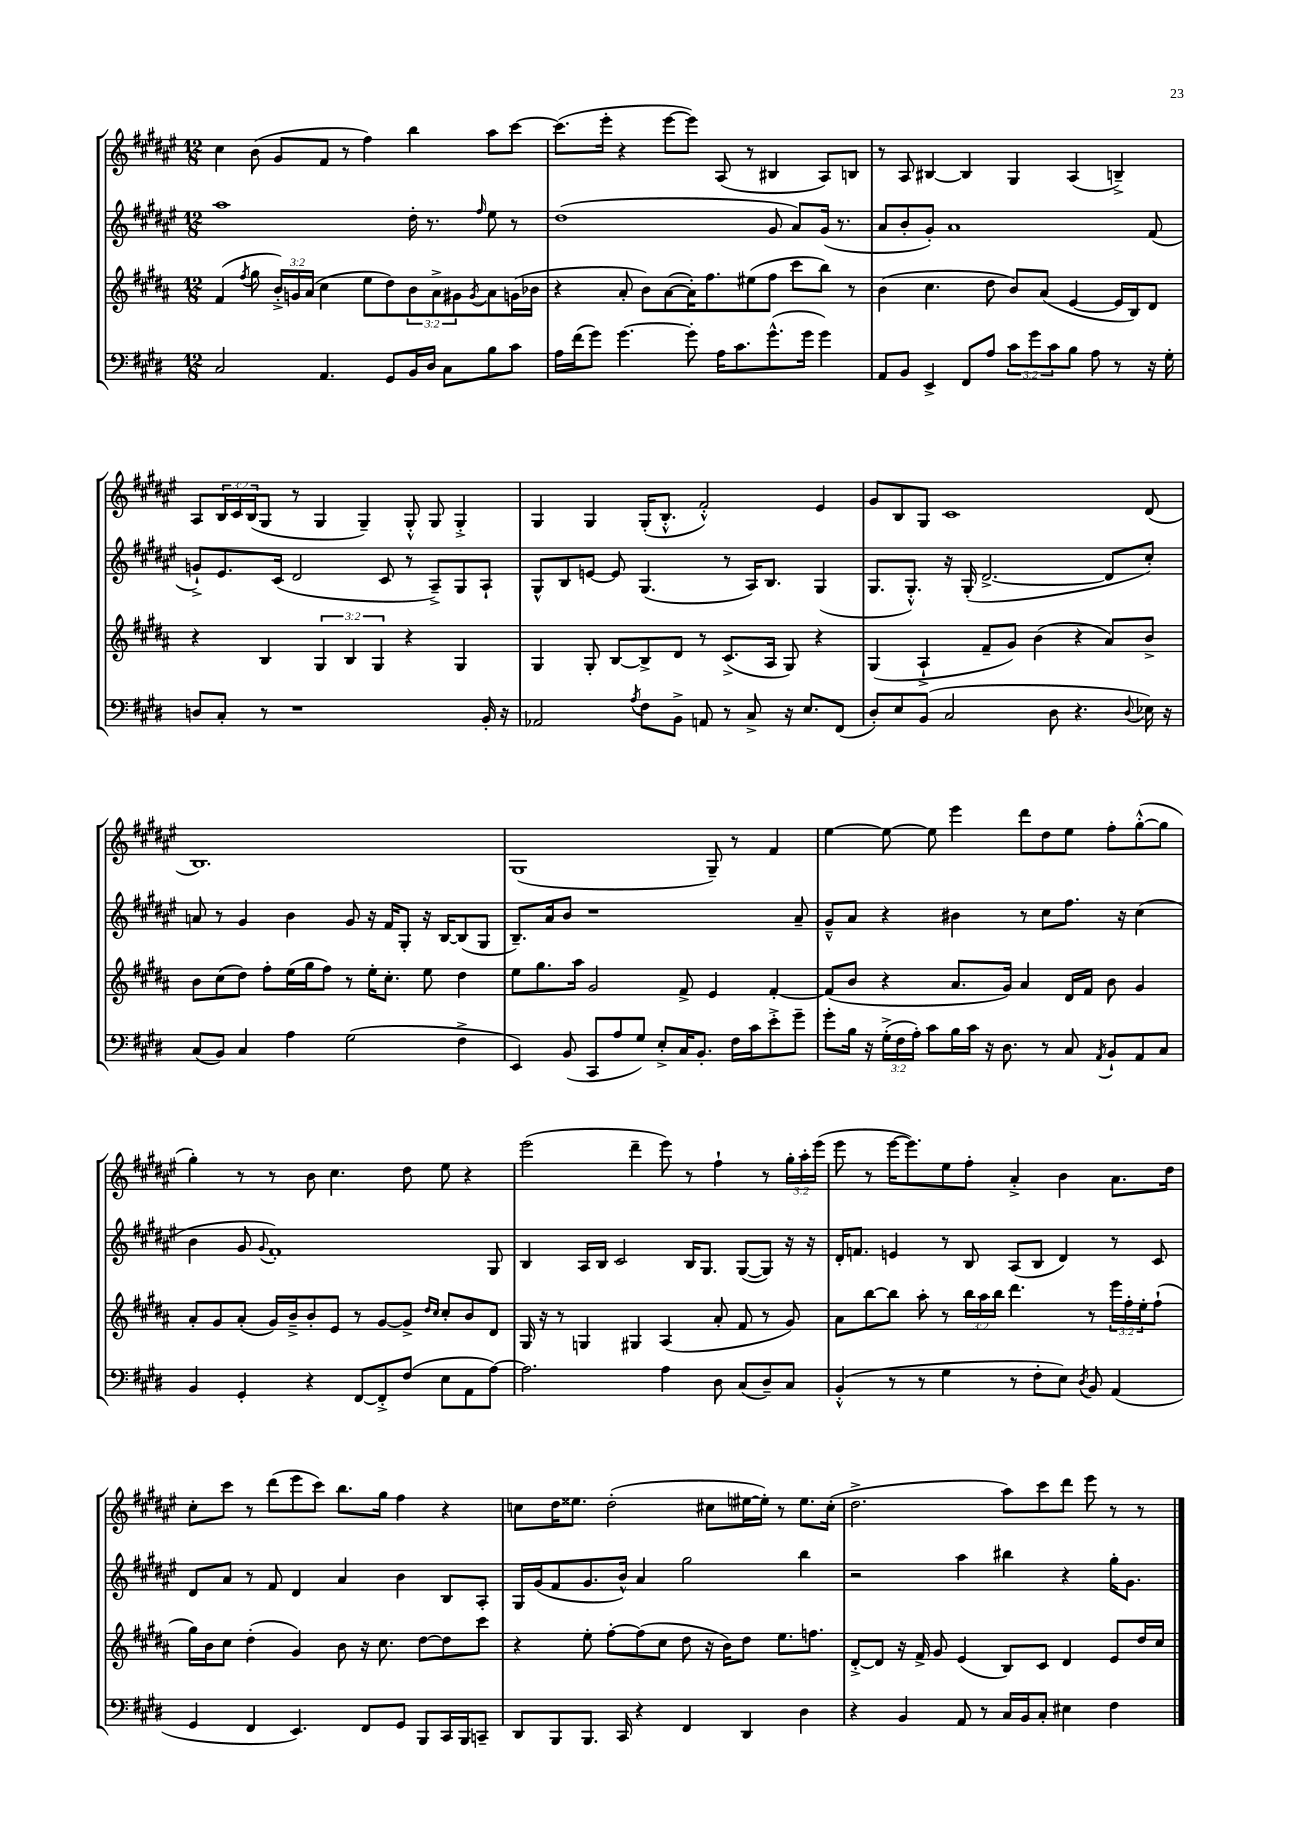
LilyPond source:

<<
\new StaffGroup <<
\new Staff = "s0" {
    \clef treble \key fis \major \numericTimeSignature \time 12/8 \override Staff.TupletNumber.text = #tuplet-number::calc-fraction-text
    cis''4 b'8( gis'8 fis'8 r8 fis''4) b''4 ais''8 cis'''8~ |
    cis'''8.( eis'''16-. r4 eis'''8~ eis'''8) ais8( r8 bis4 ais8) b8 |
    r8 ais8 bis4~ bis4 gis4 ais4( b4--->) |
    ais8 \tuplet 3/2 { b16 cis'16 b16( } gis8 r8 gis4 gis4--) gis8-.-^ gis8 gis4-.-> |
    gis4 gis4 gis16-.( b8.-.-^ fis'2-.-^) eis'4 |
    gis'8 b8 gis8 cis'1 dis'8( |
    b1.) |
    gis1( gis8--) r8 fis'4 |
    eis''4~ eis''8~ eis''8 eis'''4 dis'''8 dis''8 eis''8 fis''8-. gis''8~-.-^( gis''8 |
    gis''4-.) r8 r8 b'8 cis''4. dis''8 eis''8 r4 |
    eis'''2( dis'''4-- eis'''8) r8 fis''4-! r8 \tuplet 3/2 { gis''16-. ais''16-. eis'''16( } |
    eis'''8 r8 eis'''16~ eis'''8.) eis''8 fis''8-. ais'4-.-> b'4 ais'8. dis''16 |
    cis''8-. cis'''8 r8 dis'''8( eis'''8 cis'''8) b''8. gis''16 fis''4 r4 |
    c''8 dis''16 eisis''8. dis''2-.( cis''8 eis''16~ eis''16-.) r8 eis''8. cis''16-.( |
    dis''2.-> ais''8) cis'''8 dis'''8 eis'''8 r8 r8 \bar "|." |
}
\new Staff = "s1" {
    \clef treble \key fis \major \numericTimeSignature \time 12/8
    ais''1 dis''16-. r8. \grace { fis''16 } eis''8 r8 |
    dis''1( gis'8 ais'8) gis'16( r8. |
    ais'8 b'8-. gis'8-.) ais'1 fis'8( |
    g'8-!->) eis'8. cis'16( dis'2 cis'8 r8 ais8--->) gis8 ais8-! |
    gis8-^ b8 e'8~ e'8 gis4.( r8 ais16) b8. gis4( |
    gis8. gis8.-.-^) r16 gis16-.( dis'2.~-> dis'8 cis''8-.) |
    a'8 r8 gis'4 b'4 gis'8 r16 fis'16 gis8-. r16 b16~ b8( gis8 |
    b8.--) ais'16 b'8 r1 ais'8-- |
    gis'8---^ ais'8 r4 bis'4 r8 cis''8 fis''8. r16 cis''4( |
    b'4 gis'8 \appoggiatura { gis'8 } fis'1-.) gis8 |
    b4 ais16 b16 cis'2 b16 gis8. gis8~( gis8) r16 r16 |
    dis'16-. f'8. e'4 r8 b8 ais8( b8 dis'4) r8 cis'8 |
    dis'8 ais'8 r8 fis'8 dis'4 ais'4 b'4 b8 ais8-. |
    gis16 gis'16( fis'8 gis'8. b'16-^) ais'4 gis''2 b''4 |
    r2 ais''4 bis''4 r4 gis''16-. gis'8. \bar "|." |
}
\new Staff = "s2" {
    \clef treble \key b \major \numericTimeSignature \time 12/8 \override Staff.TupletNumber.text = #tuplet-number::calc-fraction-text
    fis'4( \acciaccatura { fis''8 } gis''8 \tuplet 3/2 { b'16-.->) g'16 ais'16( } cis''4 e''8 dis''8) \tuplet 3/2 { b'8 ais'8-> gis'8 } \acciaccatura { gis'8 } ais'8 g'16( bes'16 |
    r4 ais'8-. b'8) ais'8~( ais'16-.) fis''8. eis''8( fis''8 cis'''8 b''8) r8 |
    b'4( cis''4. dis''8 b'8) ais'8( e'4~ e'16 b16) dis'8 |
    r4 b4 \tuplet 3/2 { gis4 b4 gis4 } r4 gis4 |
    gis4 gis8-. b8~ b8-> dis'8 r8 cis'8.->( ais16 gis8) r4 |
    gis4( ais4-!-> fis'8-- gis'8) b'4( r4 ais'8) b'8-> |
    b'8 cis''8( dis''8) fis''8-. e''16( gis''16 fis''8) r8 e''16-. cis''8.-. e''8 dis''4 |
    e''8 gis''8. ais''16 gis'2 fis'8-> e'4 fis'4~-. |
    fis'8( b'8 r4 ais'8. gis'16) ais'4 dis'16 fis'16 b'8 gis'4 |
    ais'8-. gis'8 ais'8-.( gis'16) b'16---> b'8-. e'8 r8 gis'8~ gis'8-> \grace { dis''16 cis''16 } cis''8-. b'8 dis'8 |
    gis16 r16 r8 g4 gis4 ais4( ais'8-. fis'8 r8 gis'8) |
    ais'8 b''8~ b''8 ais''8-. r8 \tuplet 3/2 { b''16 ais''16 b''16 } dis'''4. r8 \tuplet 3/2 { e'''16 fis''16-. e''16-. } fis''8-!( |
    gis''16) b'16 cis''8 dis''4-.( gis'4) b'8 r16 cis''8. dis''8~ dis''8 cis'''8 |
    r4 e''8-. fis''8~-. fis''8( cis''8 dis''8 r16 b'16) dis''8 e''8. f''8. |
    dis'8~-.-> dis'8 r16 fis'16-> gis'8 e'4( b8) cis'8 dis'4 e'8 dis''16 cis''16 \bar "|." |
}
\new Staff = "s3" {
    \clef bass \key e \major \numericTimeSignature \time 12/8 \override Staff.TupletNumber.text = #tuplet-number::calc-fraction-text
    cis2 a,4. gis,8 b,16 dis16 cis8 b8 cis'8 |
    a16 fis'16( gis'8) gis'4.~ gis'8-. a16 cis'8. gis'8.-^( gis'16 gis'4) |
    a,8 b,8 e,4-> fis,8 a8 \tuplet 3/2 { cis'8 gis'8 cis'8 } b8 a8 r8 r16 gis16-. |
    d8 cis8-. r8 r1 b,16-. r16 |
    aes,2 \acciaccatura { a8 } fis8 b,8-> a,8 r8 cis8-> r16 e8. fis,8( |
    dis8-.) e8 b,8( cis2 dis8 r4. \appoggiatura { dis8 } ees16) r16 |
    cis8( b,8) cis4 a4 gis2( fis4-> |
    e,4) b,8( cis,8 a8 gis8) e8-.-> cis16 b,8.-. fis16 cis'16 e'8-.-> gis'8-- |
    gis'8-. b16 r16 \tuplet 3/2 { gis16-.->( fis16 a16-.) } cis'8 b16 cis'16 r16 dis8. r8 cis8 \acciaccatura { a,8 } b,8-! a,8 cis8 |
    b,4 gis,4-. r4 fis,8~ fis,8-.-> fis8( e8 a,8 a8~) |
    a2. a4 dis8 cis8( dis8--) cis8 |
    b,4-.-^( r8 r8 gis4 r8 fis8-. e8) \acciaccatura { dis8 } b,8 a,4( |
    gis,4 fis,4 e,4.) fis,8 gis,8 b,,8 cis,16 b,,16 c,8-- |
    dis,8 b,,8 b,,8. cis,16 r4 fis,4 dis,4 dis4 |
    r4 b,4 a,8 r8 cis16 b,16 cis8-. eis4 fis4 \bar "|." |
}
>>
>>
\layout { \context { \Score \remove "Bar_number_engraver" } }
